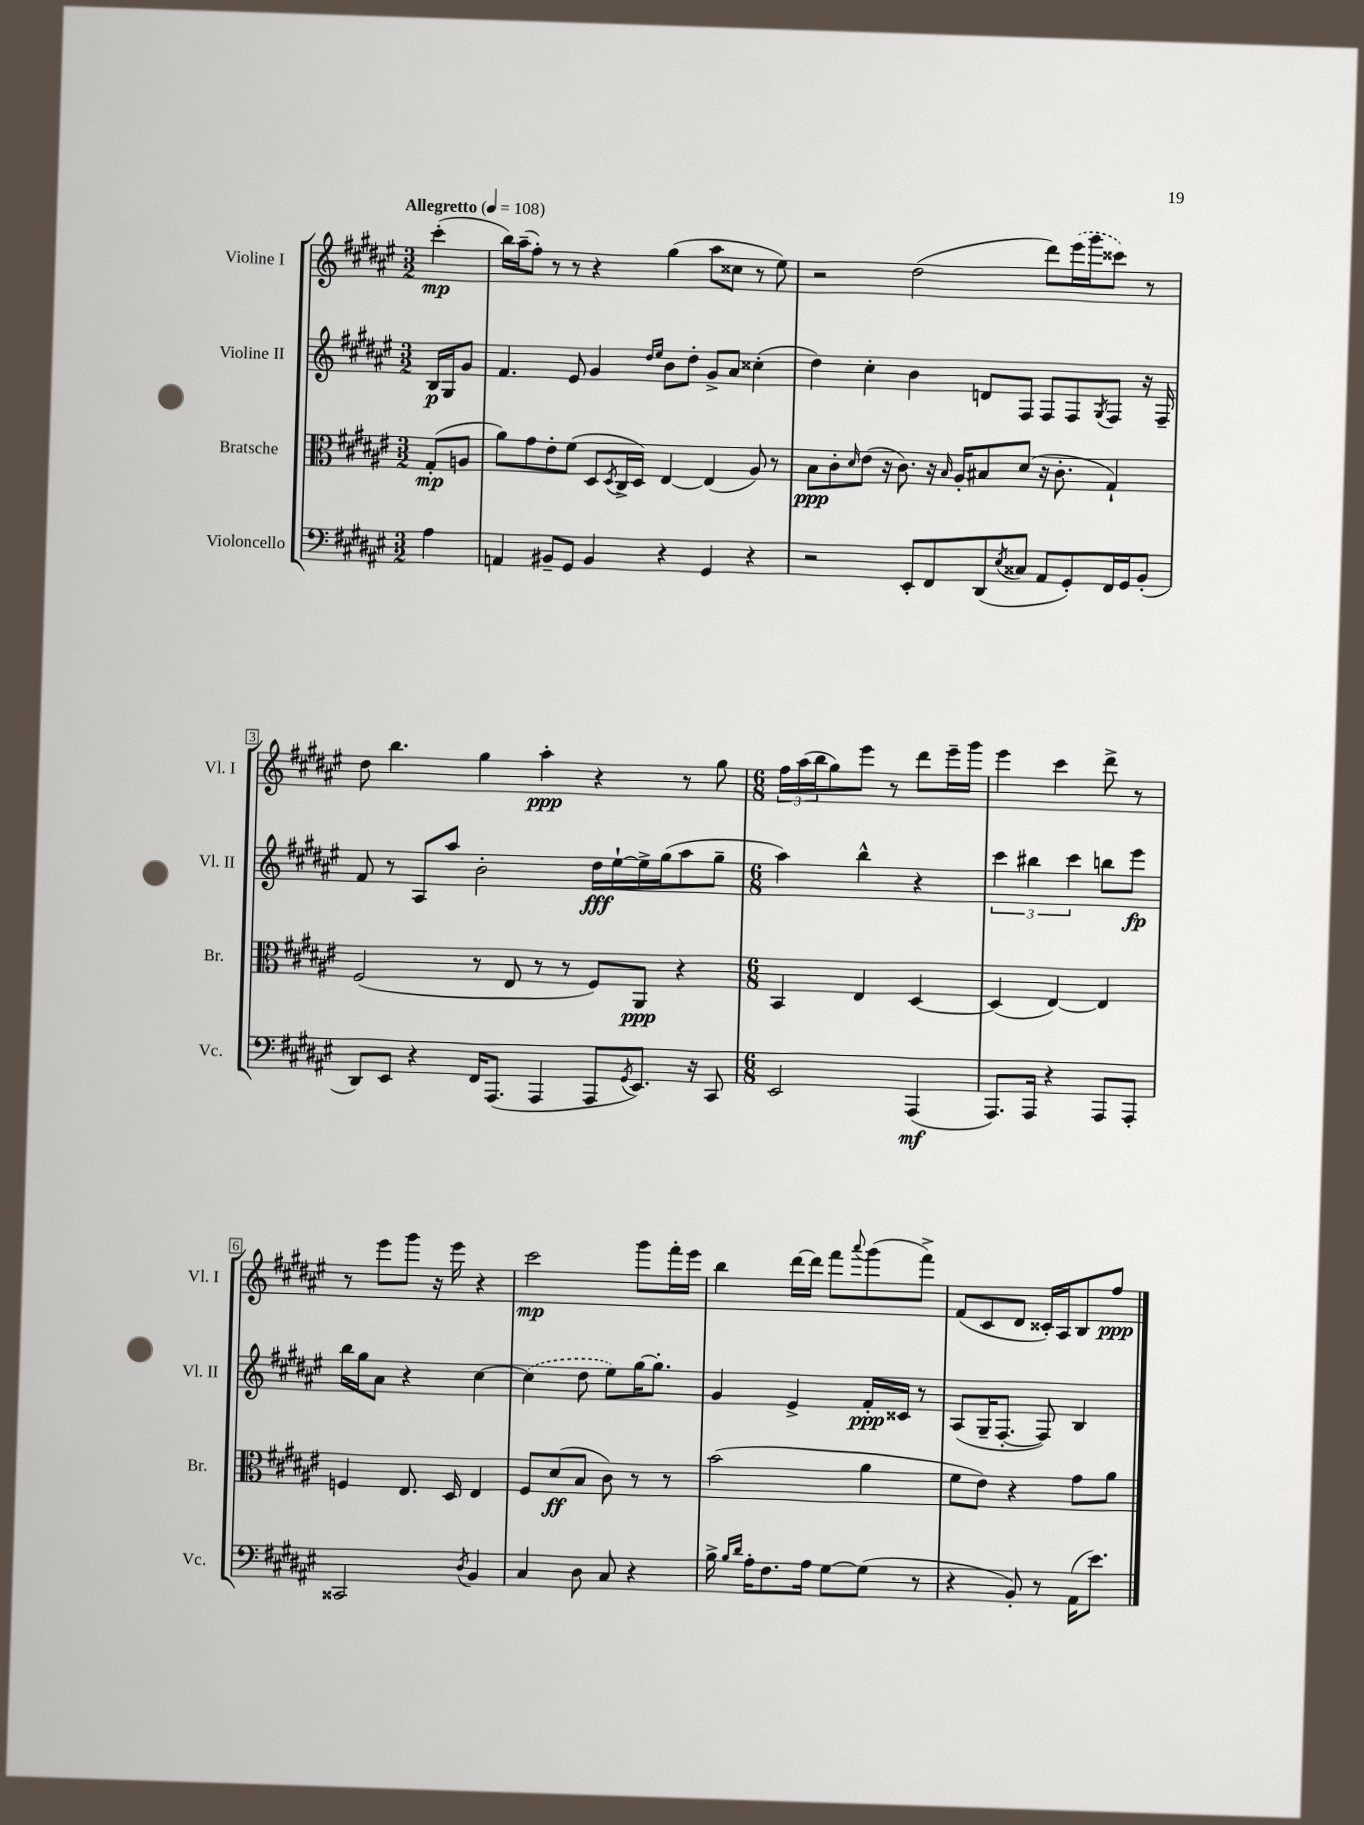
<<
\new StaffGroup <<
\new Staff = "s0" \with { instrumentName = "Violine I" shortInstrumentName = "Vl. I" } {
    \clef treble \key fis \major \numericTimeSignature \time 3/2 \partial 4 \tempo "Allegretto" 4 = 108
    cis'''4-.\mp( |
    b''16) ais''16--( fis''8-.) r8 r8 r4 gis''4( ais''8 cisis''8 r8 eis''8) |
    r2 dis''2( dis'''8) \once \slurDashed eis'''16( gis'''16 cisis'''8) r8 |
    dis''8 b''4. gis''4 ais''4-.\ppp r4 r8 gis''8 |
    \numericTimeSignature \time 6/8 \tuplet 3/2 { fis''16 ais''16( b''16 } gis''8) eis'''8 r8 dis'''8 eis'''16-- gis'''16 |
    eis'''4 cis'''4 dis'''8-> r8 |
    r8 eis'''8 gis'''8 r16 eis'''16 r4 |
    cis'''2\mp gis'''8 fis'''16-. eis'''16 |
    b''4 dis'''16~ dis'''16 fis'''8 \appoggiatura { ais'''8 } gis'''8( fis'''8->) |
    fis'8( cis'8 dis'8 cisis'16-.) ais16 b8 fis''8\ppp \bar "|." |
}
\new Staff = "s1" \with { instrumentName = "Violine II" shortInstrumentName = "Vl. II" } {
    \clef treble \key fis \major \numericTimeSignature \time 3/2 \partial 4
    b16\p gis16 gis'8 |
    fis'4. eis'8 gis'4 \grace { dis''16 eis''16 } b'8 dis''8-. gis'8-> ais'8 cisis''4-.( |
    dis''4) cis''4-. b'4 d'8 fis8 fis8 fis8 \acciaccatura { gis8 } fis8 r16 fis16-- |
    fis'8 r8 ais8 ais''8 b'2-. dis''16\fff eis''16~-! eis''16-> gis''16( ais''8 gis''8-- |
    \numericTimeSignature \time 6/8 ais''4) b''4-^ r4 |
    \tuplet 3/2 { cis'''4 bis''4 cis'''4 } b''8 eis'''8\fp |
    b''16 gis''16 ais'8 r4 cis''4~ |
    \once \slurDashed cis''4( dis''8 eis''8) gis''16~ gis''8.-. |
    gis'4 eis'4-> fis'16-.\ppp cisis'16 r8 |
    ais8( gis16-- fis8.~-. fis8) b4 \bar "|." |
}
\new Staff = "s2" \with { instrumentName = "Bratsche" shortInstrumentName = "Br." } {
    \clef alto \key fis \major \numericTimeSignature \time 3/2 \partial 4
    gis8-.\mp( a8 |
    ais'8) gis'8 eis'8-. fis'8( dis8 \acciaccatura { dis8 } cis16-> dis16) eis4~ eis4( ais8) r8 |
    b8\ppp cis'8-. \grace { dis'16 } eis'8( r16 cis'8.) r16 \grace { b16 } ais16-. bis8 dis'8( r16 cis'8.-. gis4-!) |
    fis2( r8 eis8 r8 r8 fis8) ais,8\ppp r4 |
    \numericTimeSignature \time 6/8 b,4 eis4 dis4~ |
    dis4( eis4~) eis4 |
    f4 eis8. dis16 eis4 |
    fis8 dis'8\ff( b8 cis'8) r8 r8 |
    b'2( ais'4 |
    fis'8 eis'8) r4 gis'8 ais'8 \bar "|." |
}
\new Staff = "s3" \with { instrumentName = "Violoncello" shortInstrumentName = "Vc." } {
    \clef bass \key fis \major \numericTimeSignature \time 3/2 \partial 4
    ais4 |
    a,4 bis,8-- gis,8 bis,4 r4 gis,4 r4 |
    r2 eis,8-. fis,8 dis,8( \acciaccatura { eis8 } cisis8 ais,8 gis,8-.) fis,16 gis,16 b,8-.( |
    dis,8) eis,8 r4 fis,16 ais,,8.( ais,,4 ais,,8 \acciaccatura { gis,8 } eis,8.) r16 cis,8 |
    \numericTimeSignature \time 6/8 eis,2 ais,,4\mf( |
    ais,,8.) ais,,16 r4 ais,,8 ais,,8-. |
    cisis,2 \acciaccatura { dis8 } b,4 |
    cis4 dis8 cis8 r4 |
    b16-> \grace { b16 dis'16 } ais16-. fis8. ais16 gis8~ gis8( r8 |
    r4 b,8-.) r8 ais,16( eis'8.) \bar "|." |
}
>>
>>
\layout { \context { \Score \override BarNumber.stencil = #(make-stencil-boxer 0.1 0.3 ly:text-interface::print) } }
